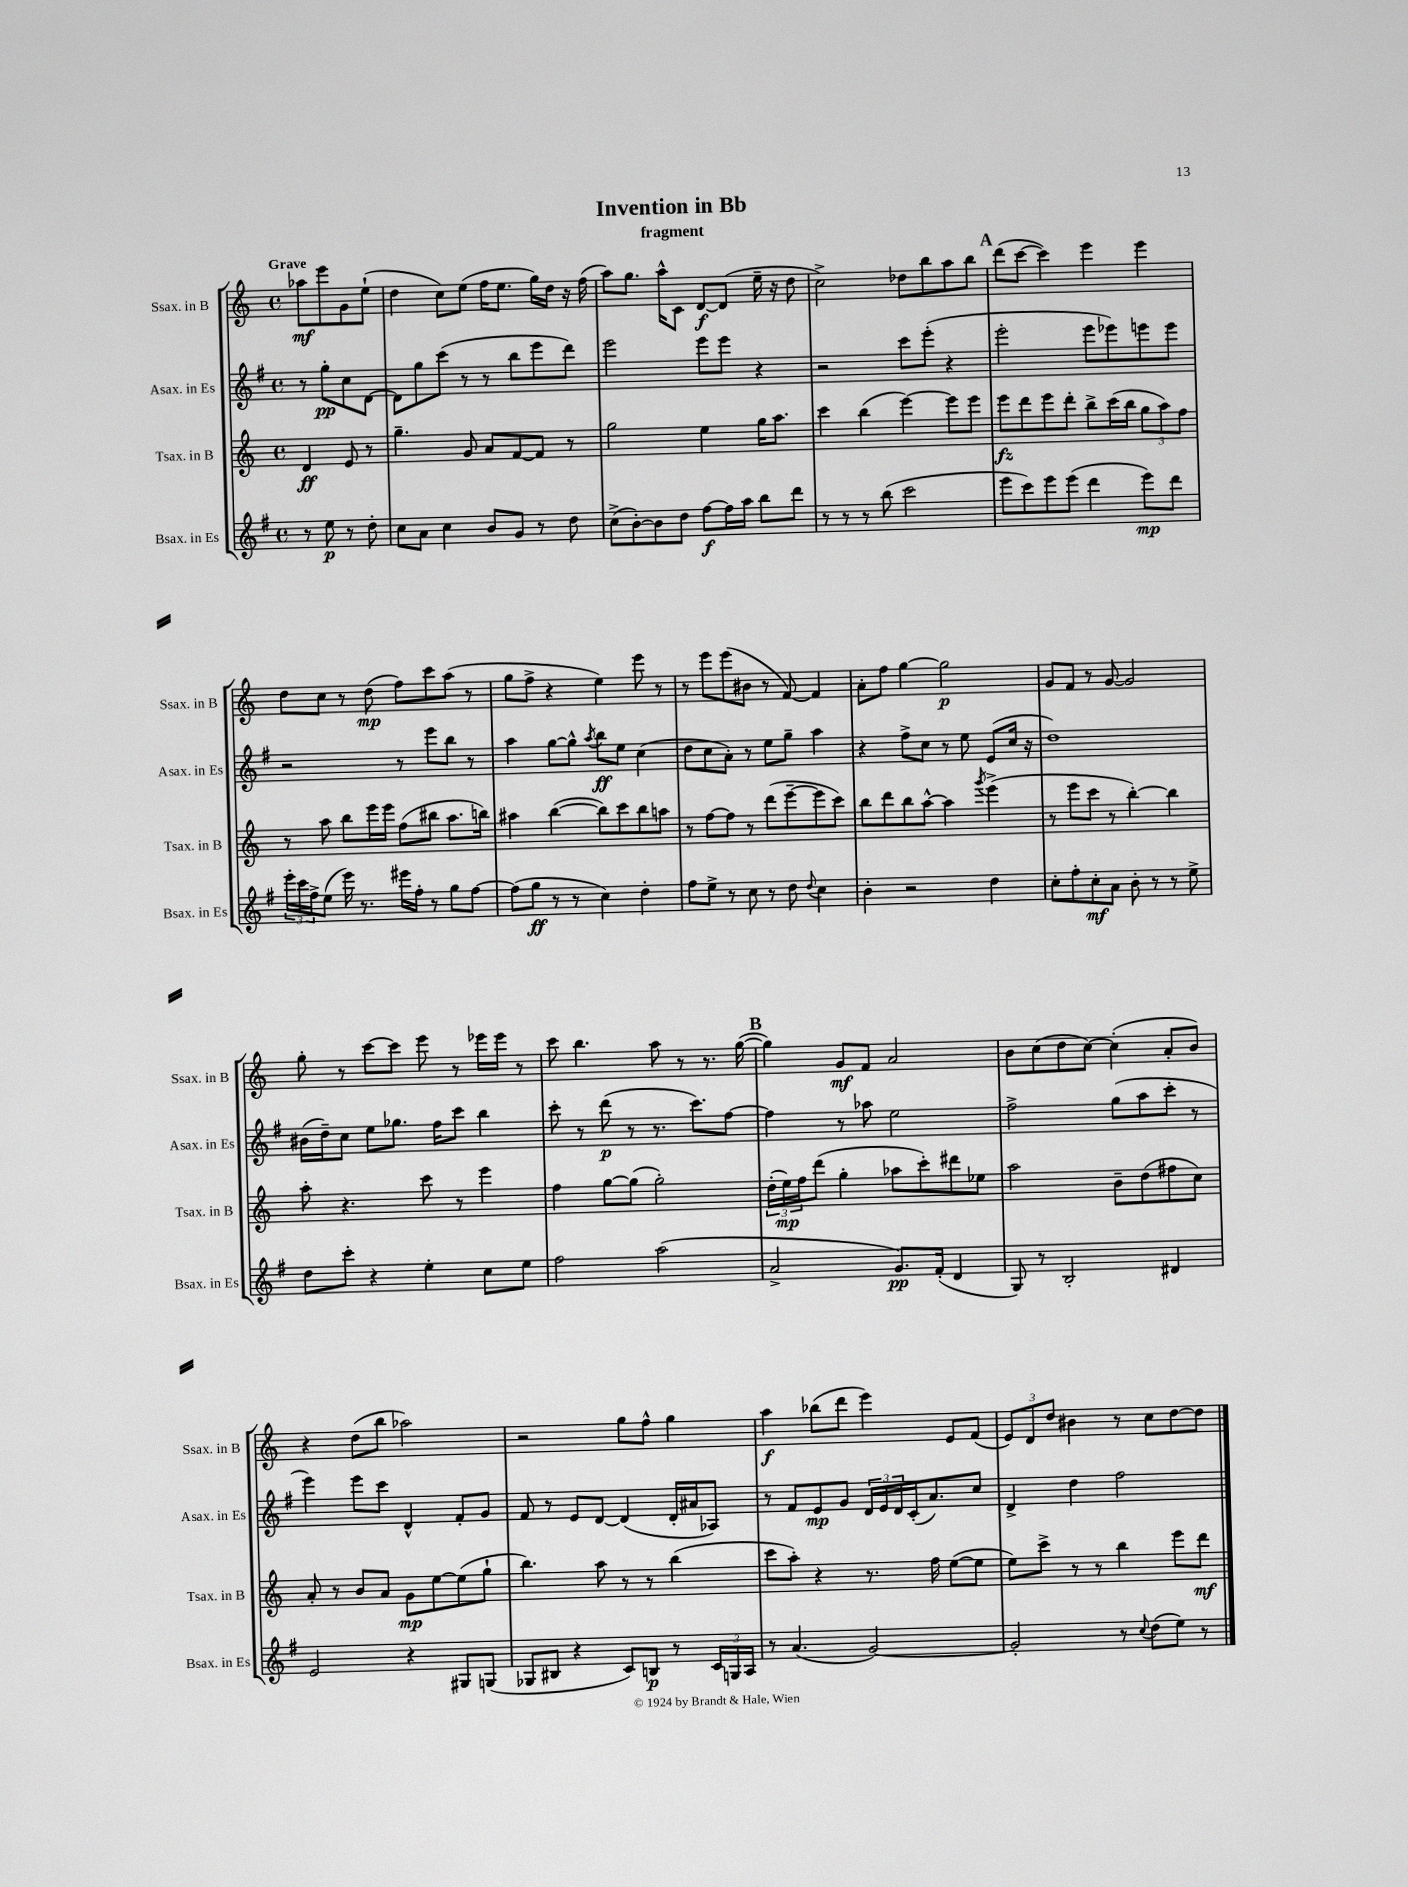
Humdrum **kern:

**kern	**dynam	**kern	**dynam	**kern	**dynam	**kern	**dynam
*part4	*part4	*part3	*part3	*part2	*part2	*part1	*part1
*staff4	*staff4	*staff3	*staff3	*staff2	*staff2	*staff1	*staff1
*I"Bsax. in Es	*	*I"Tsax. in B	*	*I"Asax. in Es	*	*I"Ssax. in B	*
*I'Bsax. in Es	*	*I'Tsax. in B	*	*I'Asax. in Es	*	*I'Ssax. in B	*
*clefG2	*	*clefG2	*	*clefG2	*	*clefG2	*
*k[f#]	*	*k[]	*	*k[f#]	*	*k[]	*
*M4/4	*	*M4/4	*	*M4/4	*	*M4/4	*
*met(c)	*	*met(c)	*	*met(c)	*	*met(c)	*
=	=	=	=	=	=	=	=
!	!	!	!	!	!	!LO:TX:a:B:t=Grave	!
8r	.	4d/	ff	8r	.	8aa-X\L	mf
8ee\	p	.	.	8gg'\L	pp	8eee\	.
8r	.	8e/	.	8cc\	.	8g\	.
8dd'\	.	8r	.	[8d\J	.	(8ee`\J	.
=1	=1	=1	=1	=1	=1	=1	=1
8cc\L	.	4.gg~\	.	8d\L]	.	4dd\	.
8a\J	.	.	.	8gg\	.	.	.
4cc\	.	.	.	(8ccc\J	.	8cc\L)	.
.	.	8g/	.	8r	.	(8ee\J	.
8b/L	.	8a/L	.	8r	.	16ff\KL	.
.	.	.	.	.	.	8.ee\J	.
8g/J	.	[8f/	.	8bb\L	.	.	.
8r	.	8f/J]	.	8eee\	.	16gg\LL)	.
.	.	.	.	.	.	16dd\JJ	.
8dd\	.	8r	.	8ddd\J)	.	16r	.
.	.	.	.	.	.	(16ff\	.
=2	=2	=2	=2	=2	=2	=2	=2
(8cc^\L	.	2gg\	.	2eee\	.	8aa\L)	.
[8b'\)	.	.	.	.	.	8.gg\J	.
8b\]	.	.	.	.	.	.	.
.	.	.	.	.	.	16aa^^\KL	.
8dd\J	.	.	.	.	.	8c\J	.
[8ff#\L	f	4ee\	.	8eee\L	.	[8d/L	f
16ff#\L]	.	.	.	8eee\J	.	(8d/J]	.
16aa\JJ	.	.	.	.	.	.	.
8bb\L	.	16gg\KL	.	4r	.	16ee~\	.
.	.	8.aa\J	.	.	.	16r	.
8ddd\J	.	.	.	.	.	8dd\	.
=3	=3	=3	=3	=3	=3	=3	=3
8r	.	4ccc\	.	2r	.	2cc^\)	.
8r	.	.	.	.	.	.	.
8r	.	(4bb\	.	.	.	.	.
(8bb\	.	.	.	.	.	.	.
2ccc\	.	[4eee\)	.	8ccc\L	.	8dd-X\L	.
.	.	.	.	(8eee'\J	.	8bb\	.
.	.	8eee\L]	.	4r	.	8aa\	.
.	.	8eee\J	.	.	.	8bb\J	.
!!LO:REH:place=s1:t=A
=4	=4	=4	=4	=4	=4	=4	=4
8eee\L	.	8eee\L	fz	2eee'\	.	(8ddd\L	.
8ccc\)	.	8ddd\	.	.	.	[8ccc\J	.
8eee\	.	8eee\	.	.	.	4ccc\])	.
(8eee\J	.	8ddd'\J	.	.	.	.	.
4ddd\	.	8bb^\L	.	8eee\L	.	4eee\	.
.	.	(16ccc\L	.	8eee-X\)	.	.	.
.	.	16bb\JJ	.	.	.	.	.
8eee\L)	mp	12gg\L	.	8eeen\	.	4eee\	.
.	.	12aa\)	.	.	.	.	.
8ddd\J	.	.	.	8eee\J	.	.	.
.	.	12ff\J	.	.	.	.	.
!!LO:LB:g=z
=5	=5	=5	=5	=5	=5	=5	=5
24eee'\LL	.	8r	.	2r	.	8dd\L	.
24ccc\	.	.	.	.	.	.	.
24ff#^\J	.	.	.	.	.	.	.
(8ee\J	.	8aa\	.	.	.	8cc\J	.
16eee\)	.	8bb\L	.	.	.	8r	.
8.r	.	.	.	.	.	.	.
.	.	16eee\L	.	.	.	(8dd\	mp
.	.	16eee\JJ	.	.	.	.	.
16eee#X\LL	.	(8ff\L	.	8r	.	8ff\L)	.
16ff#'\JJ	.	.	.	.	.	.	.
8r	.	8bb#X\J	.	8eee\L	.	8ccc\	.
8gg\L	.	8.aa\L	.	8bb\J	.	(8aa\J	.
[8ff#\J	.	.	.	8r	.	8r	.
.	.	16bbn\Jk)	.	.	.	.	.
=6	=6	=6	=6	=6	=6	=6	=6
(8ff#\L]	.	4aa#X\	.	4aa\	.	8gg\L	.
8gg\J	ff	.	.	.	.	8ff^\J	.
8r	.	([4bb\	.	[8gg\L	.	4r	.
8r	.	.	.	8gg^^\J]	.	.	.
.	.	.	.	8qaa/	.	.	.
4cc\)	.	8bb\L])	.	8bb\L	ff	4ee\)	.
.	.	8ccc\	.	8ee\J	.	.	.
4dd'\	.	8bb\	.	(4cc\	.	8eee\	.
.	.	8aan\J	.	.	.	8r	.
=7	=7	=7	=7	=7	=7	=7	=7
8ff#\L	.	8r	.	8dd\L	.	8r	.
8ee^\J	.	[8ff\L	.	8cc\	.	8eee\L	.
8r	.	8ff\J]	.	8a'\J)	.	(8eee\	.
8cc\	.	8r	.	8r	.	8b#X\J	.
8r	.	(8ddd\L	.	8ee\L	.	8r	.
8dd\	.	[8eee~\	.	8gg~\J	.	[8f/)	.
8qqdd/	.	.	.	.	.	.	.
4cc\	.	8eee\]	.	4aa\	.	4f/]	.
.	.	8ccc\J)	.	.	.	.	.
=8	=8	=8	=8	=8	=8	=8	=8
4b'\	.	8bb\L	.	4r	.	8a'\L	.
.	.	8ddd\	.	.	.	8ff\J	.
2r	.	8bb\	.	8ff#^\L	.	[4gg\	.
.	.	[8aa^^\J	.	8cc\J	.	.	.
.	.	4aa\]	.	8r	.	2gg\]	p
.	.	.	.	8ee\	.	.	.
.	.	8qggg/	.	.	.	.	.
4dd\	.	(4eee^\	.	(8e/L	.	.	.
.	.	.	.	16cc/Jk	.	.	.
.	.	.	.	16r	.	.	.
=9	=9	=9	=9	=9	=9	=9	=9
8cc'\L	.	8r	.	1dd)	.	8g/L	.
8ff#'\	.	8eee\L	.	.	.	8f/J	.
8cc'\	mf	8ccc\J	.	.	.	8r	.
8a\J	.	8r	.	.	.	[8g/	.
8b'\	.	[4bb'\)	.	.	.	2g/]	.
8r	.	.	.	.	.	.	.
8r	.	4bb\]	.	.	.	.	.
8ee^\	.	.	.	.	.	.	.
!!LO:LB:g=z
=10	=10	=10	=10	=10	=10	=10	=10
8dd\L	.	8aa'\	.	(16b#X\LL	.	8gg'\	.
.	.	.	.	16dd~\J)	.	.	.
8ccc'\J	.	4.r	.	8cc\J	.	8r	.
4r	.	.	.	8ee\L	.	[8ccc\L	.
.	.	.	.	8.gg-X\J	.	8ccc\J]	.
4ee'\	.	8ccc\	.	.	.	8eee\	.
.	.	.	.	16ff#\KL	.	.	.
.	.	8r	.	8ccc\J	.	8r	.
8cc\L	.	4eee\	.	4bb\	.	16eee-X\LL	.
.	.	.	.	.	.	16eee-\JJ	.
8ee\J	.	.	.	.	.	8r	.
=11	=11	=11	=11	=11	=11	=11	=11
2ff#\	.	4ff\	.	8ccc'\	.	8ccc\	.
.	.	.	.	8r	.	4.bb\	.
.	.	[8gg\L	.	(8ddd\	p	.	.
.	.	(8gg\J]	.	8r	.	.	.
(2aa\	.	2gg'\)	.	8.r	.	8aa\	.
.	.	.	.	.	.	8r	.
.	.	.	.	8.ccc\L)	.	.	.
.	.	.	.	.	.	8.r	.
.	.	.	.	[8ff#\J	.	.	.
.	.	.	.	.	.	([16gg\	.
!!LO:REH:place=s1:t=B
=12	=12	=12	=12	=12	=12	=12	=12
2a^/	.	(24dd'\LL	.	4ff#\]	.	4gg\])	.
.	.	24ee\)	mp	.	.	.	.
.	.	24ff\J	.	.	.	.	.
.	.	(8ddd\J	.	.	.	.	.
.	.	4gg'\	.	8r	.	8g/L	mf
.	.	.	.	8aa-X\	.	8f/J	.
8.g/L)	pp	8aa-X\L	.	2ee\	.	2a/	.
.	.	8ccc'\)	.	.	.	.	.
(16f#'/Jk	.	.	.	.	.	.	.
4d/	.	8ddd#X\	.	.	.	.	.
.	.	8ee-X\J	.	.	.	.	.
=13	=13	=13	=13	=13	=13	=13	=13
8G/)	.	2aa\	.	2ff#^\	.	8b\L	.
8r	.	.	.	.	.	(8cc\	.
2B'/	.	.	.	.	.	8dd\	.
.	.	.	.	.	.	[8cc\J)	.
.	.	8b~\L	.	(8gg\L	.	(4cc'\]	.
.	.	(8dd\	.	8aa\	.	.	.
4d#X/	.	8ff#X\	.	8ccc'\J	.	8a'/L	.
.	.	8cc\J)	.	8r	.	8b/J)	.
!!LO:LB:g=z
=14	=14	=14	=14	=14	=14	=14	=14
2e/	.	8a'/	.	4eee\)	.	4r	.
.	.	8r	.	.	.	.	.
.	.	8b/L	.	8eee\L	.	(8dd\L	.
.	.	8a/J	.	8ccc\J	.	8bb\J	.
4r	.	8g\L	mp	4d^^/	.	2aa-X\)	.
.	.	[8ee\	.	.	.	.	.
8G#X/L	.	(8ee\]	.	8f#'/L	.	.	.
(8Gn/J	.	8gg`\J	.	8g/J	.	.	.
=15	=15	=15	=15	=15	=15	=15	=15
8G-X/L	.	4.bb\)	.	8f#/	.	2r	.
8B#X/J	.	.	.	8r	.	.	.
4r	.	.	.	8e/L	.	.	.
.	.	8aa\	.	[8d/J	.	.	.
8c/L)	.	8r	.	(4d/]	.	8gg\L	.
8Bn/J	p	8r	.	.	.	8ff^^\J	.
8r	.	(4bb\	.	16d'/LL	.	4gg\	.
.	.	.	.	16a#X/J	.	.	.
24c/LL	.	.	.	8A-X/J)	.	.	.
24Gn/	.	.	.	.	.	.	.
24A/JJ	.	.	.	.	.	.	.
=16	=16	=16	=16	=16	=16	=16	=16
8r	.	8ccc\L	.	8r	.	4aa\	f
(4.a/	.	8aa'\J)	.	8f#/L	.	.	.
.	.	4r	.	8e/	mp	(8bb-X\L	.
.	.	.	.	8g/J	.	8ddd\J	.
[2g/)	.	8.r	.	24d/LL	.	4eee\)	.
.	.	.	.	24e/	.	.	.
.	.	.	.	24d/	.	.	.
.	.	.	.	(16c'/J	.	.	.
.	.	16ff\	.	8.a/)	.	.	.
.	.	([8ee\L	.	.	.	8e/L	.
.	.	8ee\J]	.	8cc/J	.	(8f/J	.
=17	=17	=17	=17	=17	=17	=17	=17
2g'/]	.	8ee\L)	.	4d^/	.	12e/L)	.
.	.	.	.	.	.	12d/	.
.	.	8ccc^\J	.	.	.	.	.
.	.	.	.	.	.	12dd/J	.
.	.	8r	.	4dd\	.	4b#X\	.
.	.	8r	.	.	.	.	.
8r	.	4bb\	.	2ff#\	.	8r	.
8qqcc/	.	.	.	.	.	.	.
(8dd\L	.	.	.	.	.	8cc\L	.
8ee\J)	.	8eee\L	.	.	.	[8dd\	.
8r	.	8ddd\J	mf	.	.	8dd\J]	.
==	==	==	==	==	==	==	==
*-	*-	*-	*-	*-	*-	*-	*-
